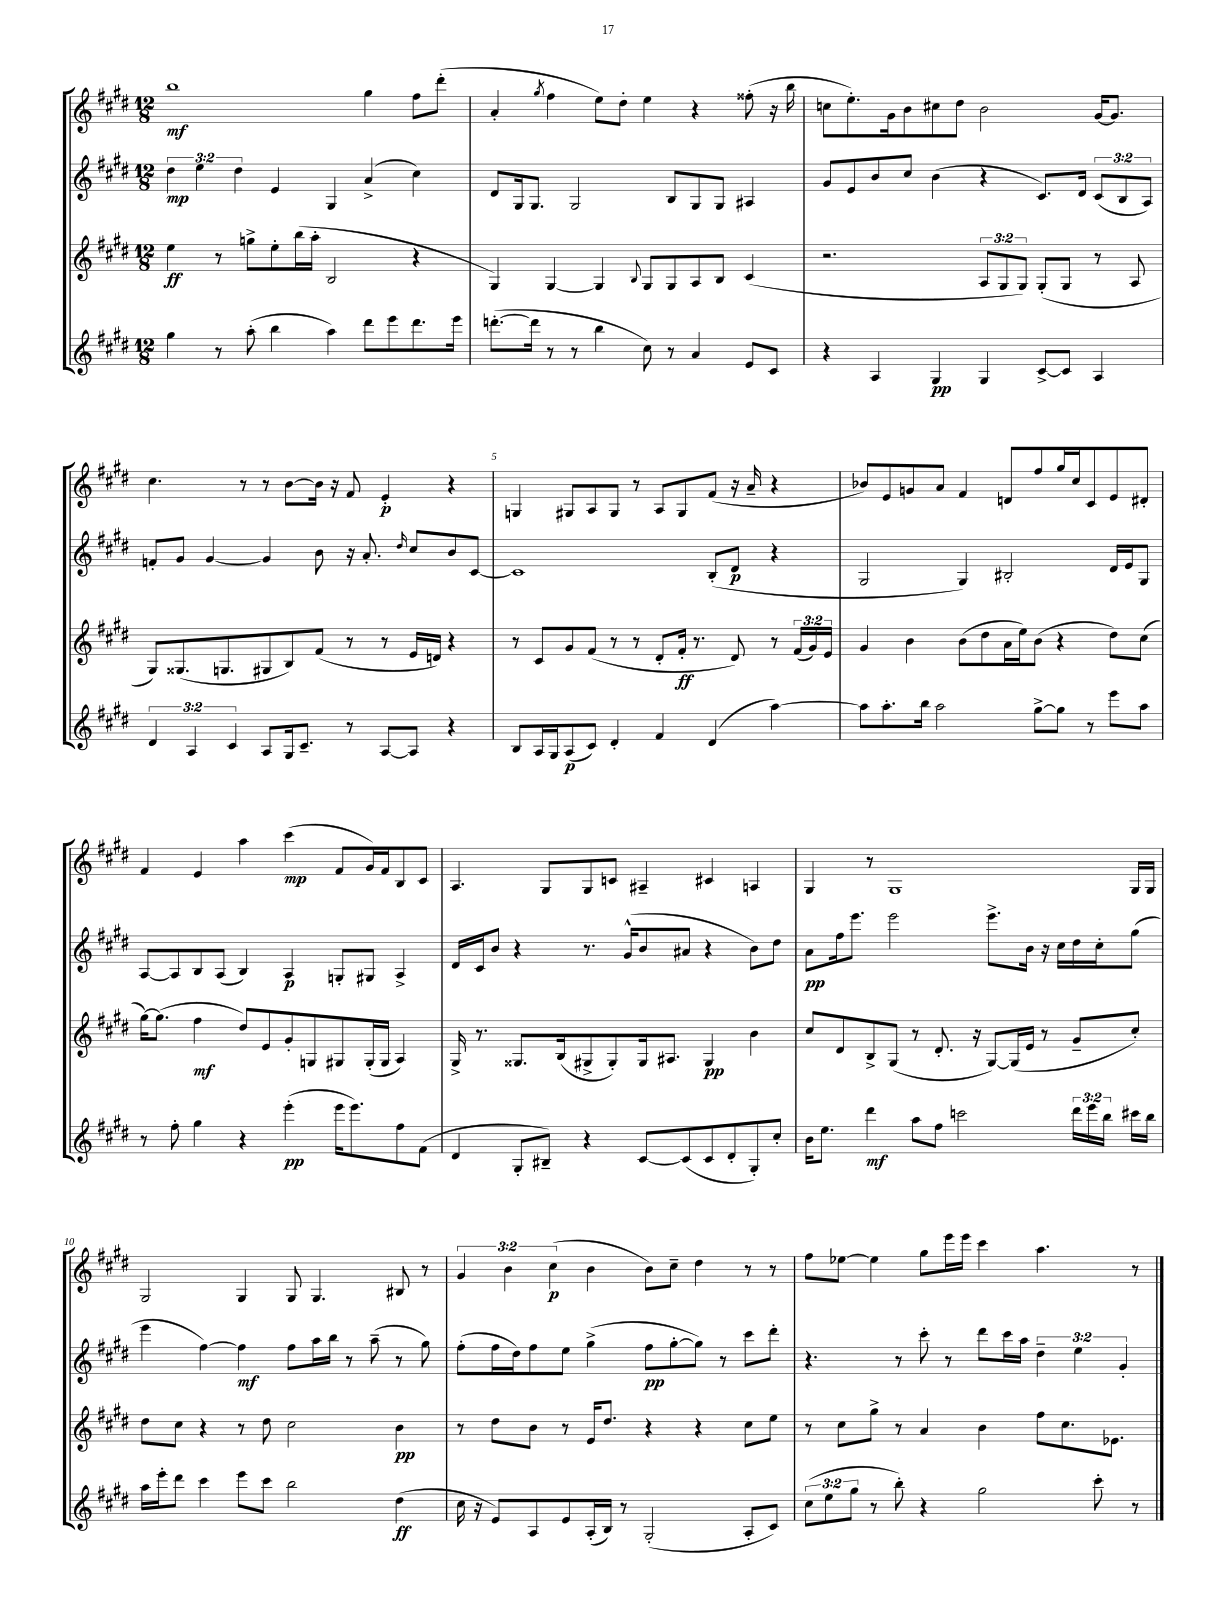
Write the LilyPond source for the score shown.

<<
\new StaffGroup <<
\new Staff = "s0" {
    \clef treble \key e \major \numericTimeSignature \time 12/8 \override Staff.TupletNumber.text = #tuplet-number::calc-fraction-text
    \autoBeamOff b''1\mf gis''4 fis''8[ dis'''8]-.( |
    a'4-. \acciaccatura { gis''8 } fis''4 e''8[) dis''8]-. e''4 r4 fisis''8-.( r16 b''16 |
    c''8[ e''8.-.) gis'16 b'8 cis''8 dis''8] b'2 gis'16[~ gis'8.] |
    cis''4. r8 r8 b'8[~ b'16] r16 fis'8 e'4-.\p r4 |
    g4 gis8[ a8 gis8] r8 a8[ gis8 fis'8]( r16 a'16-- r4 |
    bes'8[) e'8 g'8 a'8] fis'4 d'8[ fis''8 gis''16 cis''16 cis'8 e'8 dis'8]-. |
    fis'4 e'4 a''4 cis'''4\mp( fis'8[ gis'16) fis'16 b8 cis'8] |
    a4. gis8[ gis8 c'8] ais4-- cis'4 a4 |
    gis4 r8 gis1 gis16[ gis16] |
    gis2 gis4 gis8 gis4. bis8 r8 |
    \tuplet 3/2 { gis'4 b'4 cis''4\p( } b'4 b'8[) cis''8]-- dis''4 r8 r8 |
    fis''8[ ees''8]~ ees''4 gis''8[ e'''16 e'''16] cis'''4 a''4. r8 \bar "|." |
}
\new Staff = "s1" {
    \clef treble \key e \major \numericTimeSignature \time 12/8 \override Staff.TupletNumber.text = #tuplet-number::calc-fraction-text
    \autoBeamOff \tuplet 3/2 { dis''4\mp e''4 dis''4 } e'4 gis4 a'4->( cis''4) |
    dis'8[ gis16 gis8.] gis2 b8[ gis8 gis8] ais4 |
    gis'8[ e'8 b'8 cis''8] b'4( r4 cis'8.[) dis'16] \tuplet 3/2 { cis'8[( b8 a8]) } |
    f'8[-. gis'8] gis'4~ gis'4 b'8 r16 a'8.-. \grace { dis''16 } cis''8[ b'8 cis'8]~ |
    cis'1 b8[-.( dis'8]\p r4 |
    gis2 gis4) bis2-. dis'16[ e'16 gis8] |
    a8[~ a8 b8 a8]( b4) a4\p g8[-. gis8] a4-> |
    dis'16[ cis'16 b'8] r4 r8. gis'16[-^( b'8 ais'8] r4 b'8[) dis''8] |
    a'8[\pp fis''16 e'''8.] e'''2 e'''8.[-> b'16] r16 cis''16[ dis''16 cis''16-. gis''8]( |
    e'''4 fis''4~) fis''4\mf fis''8[ a''16 b''16] r8 a''8--( r8 gis''8) |
    fis''8[-.( fis''16 dis''16) fis''8 e''8] gis''4->( fis''8[\pp gis''8~-. gis''8]) r8 cis'''8[ dis'''8]-. |
    r4. r8 cis'''8-. r8 dis'''8[ cis'''16 a''16] \tuplet 3/2 { dis''4-- e''4 gis'4-. } \bar "|." |
}
\new Staff = "s2" {
    \clef treble \key e \major \numericTimeSignature \time 12/8 \override Staff.TupletNumber.text = #tuplet-number::calc-fraction-text
    \autoBeamOff e''4\ff r8 g''8[-> e''8-. b''16( a''16]-. b2 r4 |
    gis4) gis4~ gis4 \appoggiatura { b8 } gis8[ gis8 a8 b8] cis'4( |
    r2. \tuplet 3/2 { a8[ gis8 gis8]) } gis8[-.( gis8] r8 a8 |
    gis8[) gisis8.( g8. gis8 b8) fis'8]( r8 r8 e'16[ d'16]) r4 |
    r8 cis'8[ gis'8 fis'8]( r8 r8 dis'8[-. fis'16]-.\ff r8. dis'8) r8 \tuplet 3/2 { fis'16[( gis'16) e'16] } |
    gis'4 b'4 b'8[( dis''8 a'16 e''16) b'8]( r4 dis''8[) cis''8]( |
    gis''16[~) gis''8.]( fis''4\mf dis''8[) e'8 gis'8-. g8 gis8 gis16-.( gis16] a4) |
    gis16-> r8. gisis8.[ b16( gis8-> gis8-.) gis16 ais8.] gis4\pp b'4 |
    cis''8[ dis'8 b8-> gis8]( r8 dis'8.-. r16 gis8[~) gis16( e'16] r8 gis'8[-- cis''8]-.) |
    dis''8[ cis''8] r4 r8 dis''8 cis''2 b'4\pp |
    r8 dis''8[ b'8] r8 e'16[ dis''8.] r4 r4 cis''8[ e''8] |
    r8 cis''8[ gis''8]-> r8 a'4 b'4 fis''8[ cis''8. ees'8.] \bar "|." |
}
\new Staff = "s3" {
    \clef treble \key e \major \numericTimeSignature \time 12/8 \override Staff.TupletNumber.text = #tuplet-number::calc-fraction-text
    \autoBeamOff gis''4 r8 a''8-.( b''4 a''4) dis'''8[ e'''8 dis'''8. e'''16] |
    d'''8.[~-.( d'''16] r8 r8 b''4 cis''8) r8 a'4 e'8[ cis'8] |
    r4 a4 gis4\pp gis4 cis'8[~-> cis'8] a4 |
    \tuplet 3/2 { dis'4 a4 cis'4 } a8[ gis16 cis'8.]-- r8 a8[~ a8] r4 |
    b8[ a16 gis16 a8\p( cis'8]) dis'4-. fis'4 dis'4( a''4~) |
    a''8[ a''8.-. b''16] a''2 gis''8[~-> gis''8] r8 e'''8[ a''8] |
    r8 fis''8-. gis''4 r4 e'''4-.\pp( e'''16[ e'''8.) fis''8 fis'8]( |
    dis'4 gis8[-. bis8]--) r4 cis'8[~ cis'8( cis'8 dis'8-. gis8-.) cis''8]-. |
    b'16[ e''8.] dis'''4\mf a''8[ fis''8] c'''2 \tuplet 3/2 { dis'''16[ e'''16 b''16] } cis'''16[ b''16] |
    a''16[ e'''16-. dis'''8] cis'''4 e'''8[ cis'''8] b''2 dis''4\ff( |
    cis''16 r16 e'8[) a8 e'8 a16-.( b16]) r8 gis2-.( a8[-. cis'8]) |
    \tuplet 3/2 { cis''8[( e''8 gis''8] } r8 b''8-.) r4 gis''2 cis'''8-. r8 \bar "|." |
}
>>
>>
\layout { \context { \Score \override BarNumber.break-visibility = ##(#f #t #t) barNumberVisibility = #(every-nth-bar-number-visible 5) } }
